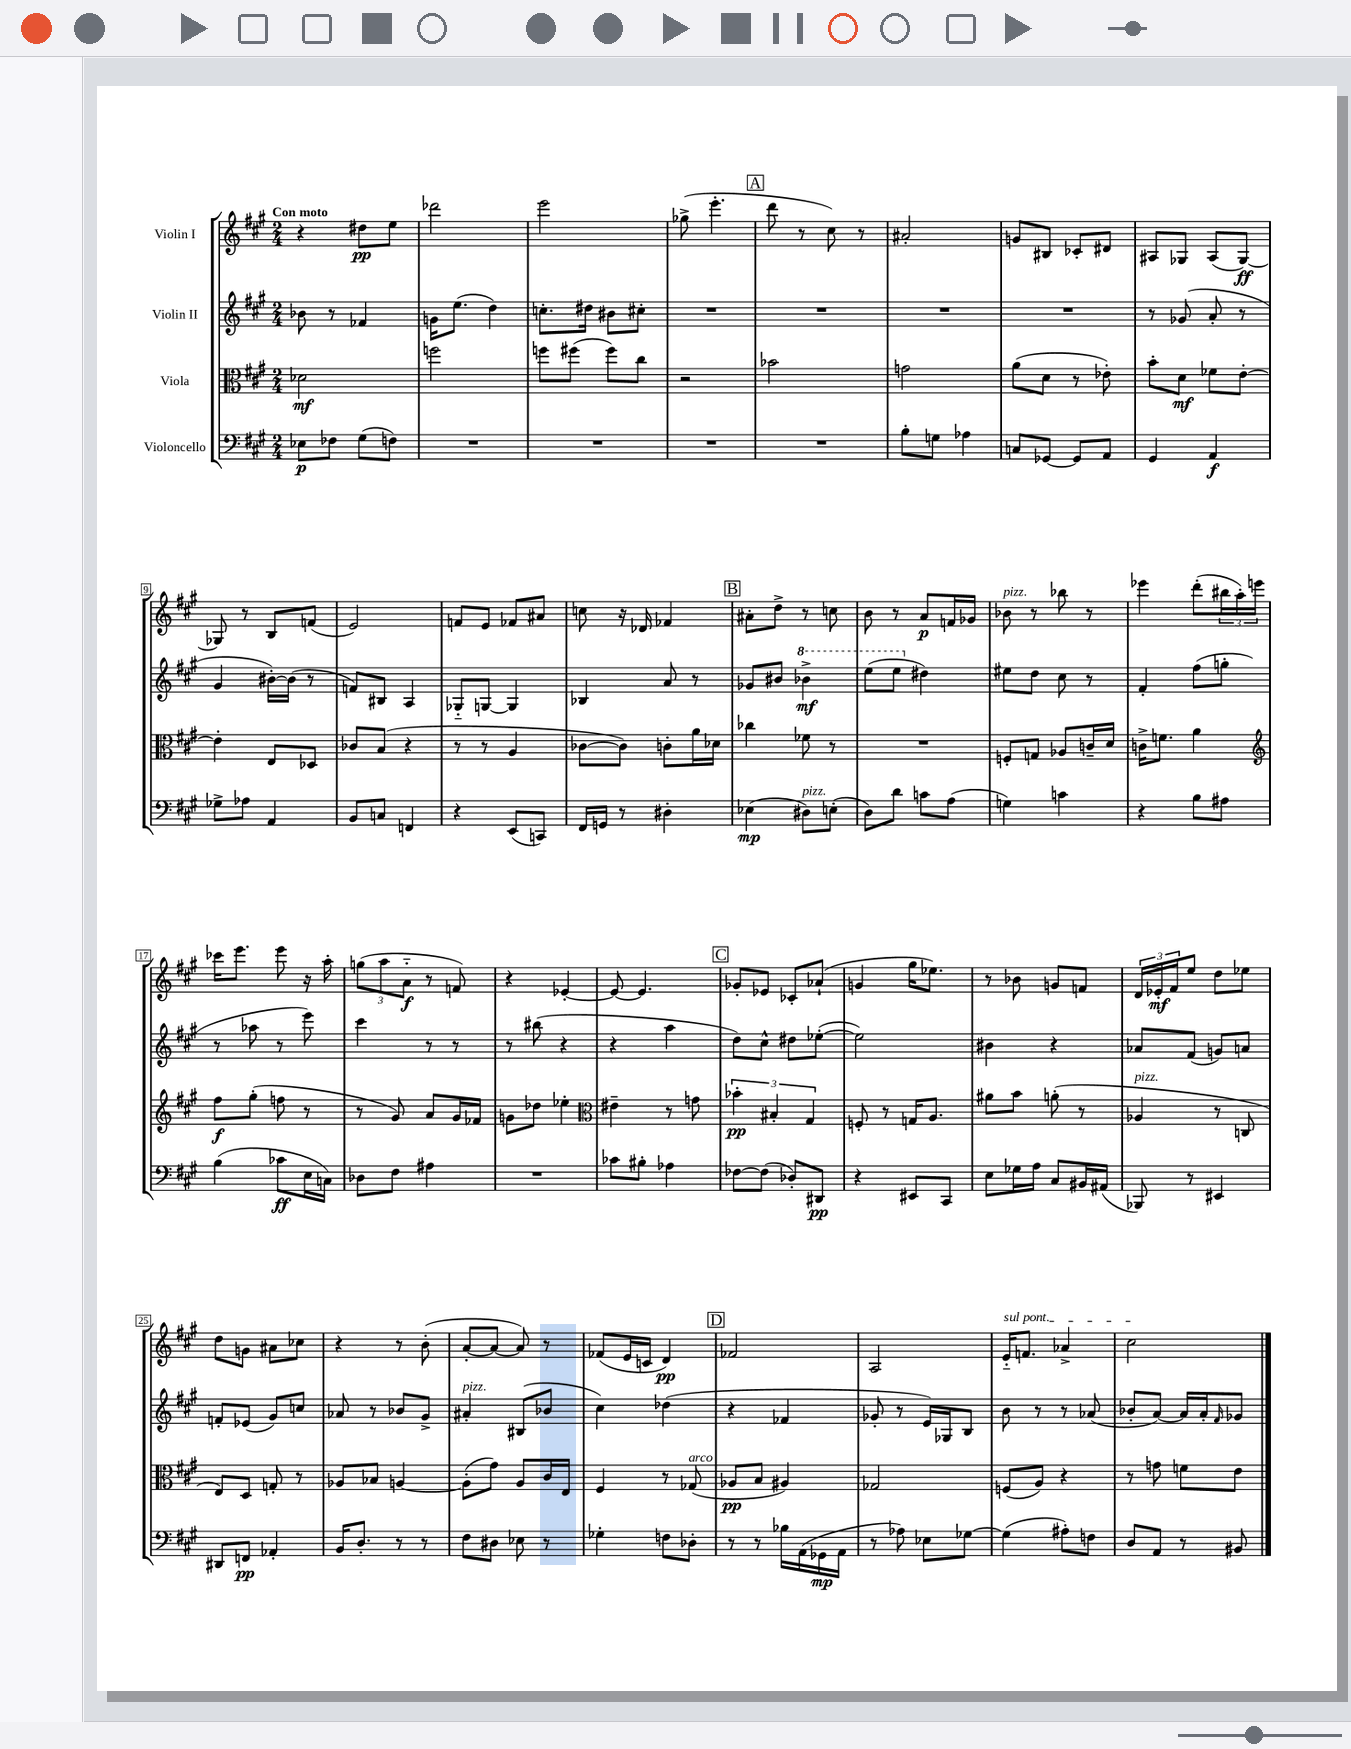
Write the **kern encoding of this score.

**kern	**kern	**kern	**kern
*staff4	*staff3	*staff2	*staff1
*clefF4	*clefC3	*clefG2	*clefG2
*k[f#c#g#]	*k[f#c#g#]	*k[f#c#g#]	*k[f#c#g#]
*M2/4	*M2/4	*M2/4	*M2/4
8E-\L	2d-\	8b-\	4r
8F-\J	.	8r	.
(8G#\L	.	4f-/	8dd#\L
8F\J)	.	.	8ee\J
=	=	=	=
2r	2ff\	16g\LK	2ddd-\
.	.	(8.ee\J	.
.	.	4dd\)	.
=	=	=	=
2r	8ff\L	8.cc'\L	2eee\
.	(8ff#\J	.	.
.	.	16dd#\Jk	.
.	8ff#\L)	8b#\L	.
.	8cc#\J	8cc#'\J	.
=	=	=	=
2r	2r	2r	(8gg-^\
.	.	.	4.eee'\
=	=	=	=
2r	2b-\	2r	8ddd\
.	.	.	8r
.	.	.	8cc#\)
.	.	.	8r
=	=	=	=
8B'\L	2g\	2r	2a#'/
8G\J	.	.	.
4A-\	.	.	.
=	=	=	=
8C/L	(8a\L	2r	8g/L
[8GG-/J	8d\J	.	8B#/J
8GG-/]L	8r	.	8c-'/L
8AA/J	8e-'\)	.	8d#/J
=	=	=	=
4GG#/	8b'\L	8r	8A#/L
.	8d\J	(8g-/	8G-/J
4AA/	8f-\L	8a'/	(8A#/L
.	[8e'\J	8r	[8G-/J)
=	=	=	=
8G-^\L	4e'\]	4g#/	8G-/]
8A-\J	.	.	8r
4AA/	8E/L	[16b#'\LL)	8B/L
.	.	(16b#\]JJ	.
.	8D-/J	8r	(8f/J
=	=	=	=
8BB/L	8c-/L	8f/L)	2e/)
8C/J	(8B/J	8B#/J	.
4FF/	4r	4A/	.
=	=	=	=
4r	8r	8G-'~/L	8f/L
.	8r	[8G/J	8e/J
(8EE/L	4A/	4G/]	8f-/L
8CC/J)	.	.	8a#/J
=	=	=	=
16FF#/LL	[8c-\L	4B-/	8cc\
16GG/JJ	.	.	.
8r	8c-\]J)	.	16r
.	.	.	16d-/
4D#'\	8c'\L	8a/	4f-/
.	16a\L	8r	.
.	16d-\JJ	.	.
=	=	=	=
(4E-\	4cc-\	8g-/L	8a#'\L
.	.	8b#/J	8dd^\J
8D#\L)	8f-\	4bb-^\	8r
(8E'\J	8r	.	8cc\
=	=	=	=
8D\L)	2r	(8eee\L	8b\
8d\J	.	8eee\J	8r
8c\L	.	4dd#\)	8a/L
(8A\J	.	.	16f/L
.	.	.	16g-/JJ
=	=	=	=
4G\)	8F'/L	8ee#\L	8b-\
.	8G/J	8dd\J	8r
4c\	8A-/L	8cc#\	8bb-\
.	16c~/L	8r	8r
.	16d/JJ	.	.
=	=	=	=
4r	16c^\LK	4f#'/	4eee-\
.	8.f\J	.	.
8B\L	4a\	(8ff#\L	(8ddd'\L
8A#\J	.	8gg'\J	24bb#\L
.	.	.	24aa'\)
.	.	.	24eee\JJ
=	=	=	=
*	*clefG2	*	*
(4B\	8ff#\L	8r	16ccc-\LK
.	.	.	8.eee\J
.	(8gg#'\J	8aa-\	.
8c-\L	8ff\	8r	8eee\
16E\L	8r	8eee\)	16r
16C\JJ)	.	.	16aa'\
=	=	=	=
8D-\L	8r	4ccc#\	(12gg\L
.	.	.	12aa\
8F#\J	8g#/)	.	.
.	.	.	12a'~\J
4A#\	8a/L	8r	8r
.	16g#/L	8r	8f/)
.	16f-/JJ	.	.
=	=	=	=
2r	8g\L	8r	4r
.	8dd-\J	(8bb#\	.
.	4ee-'\	4r	[4e-'/
=	=	=	=
*	*clefC3	*	*
8c-\L	4e#~\	4r	8e-/_
8B#'\J	.	.	4.e-/]
4A-\	8r	4aa\	.
.	8g\	.	.
=	=	=	=
[8F-\L	6b-'\	8dd\L)	8g-'/L
(8F-\]J	.	8cc#^^\J	8e-/J
.	6B#'/	.	.
8D-'/L)	.	8dd#\L	8c-'/L
.	6G#/	.	.
8DD#/J	.	([8ee-'\J	(8a-`/J
=	=	=	=
4r	8F'/	2ee-\])	4g/
.	8r	.	.
8EE#/L	16G/LK	.	16gg#\LK
.	8.A/J	.	8.ee-\J)
8CC#/J	.	.	.
=	=	=	=
8E\L	8a#\L	4b#\	8r
16G-\L	8b\J	.	8b-\
16A\JJ	.	.	.
8C#/L	(8a'\	4r	8g/L
16BB#/L	8r	.	8f/J
(16AA#/JJ	.	.	.
=	=	=	=
8BBB-/)	4A-/	8a-/L	24d/LL
.	.	.	24e-'/
.	.	.	24f#/J
8r	.	(8f#/J	8ee/J
4EE#/	8r	8g/L)	8dd\L
.	8C/	8a/J	8ee-\J
=	=	=	=
8DD#/L	8E/L)	8f'/L	8dd\L
8FF/J	8D/J	(8e-/J	8g\J
4AA-'/	8G'/	8g#/L)	8a#\L
.	8r	8cc/J	8cc-\J
=	=	=	=
16BB/LK	8A-/L	8a-/	4r
8.D'/J	.	.	.
.	8B-/J	8r	.
8r	[4A/	8b-/L	8r
8r	.	8g#^/J	(8b'\
=	=	=	=
8F#\L	(8A'\]L	4a#'/	[8a'/L
8D#\J	8g#\J)	.	8a/_J
8E-\	8A/L	(8B#/L	8a/])
8r	16c#/L	8b-/J	8r
.	16E/JJ	.	.
=	=	=	=
4G-'\	4F#/	4cc#\)	(8f-/L
.	.	.	16e/L
.	.	.	16c/JJ
8F\L	8r	(4dd-\	4d/)
8D-'\J	(8G-/	.	.
=	=	=	=
8r	8A-/L	4r	2f-/
8r	8B/J	.	.
16B-\LL	4A#/)	4f-/	.
(16AA\	.	.	.
16GG-\	.	.	.
16AA\JJ	.	.	.
=	=	=	=
8r	2G-/	8g-'/	2A/
8A-\)	.	8r	.
8E-\L	.	16e/LL)	.
.	.	16G-/J	.
[8G-\J	.	8B/J	.
=	=	=	=
(4G-\]	(8F/L	8b\	16e'~/LK
.	.	.	8.f/J
.	8A/J)	8r	.
8A#'\L)	4r	8r	4a-^/
8F\J	.	(8a-/	.
=	=	=	=
8D/L	8r	8b-'/L	2cc#\
8AA/J	8g\	[8a/J)	.
8r	8f\L	16a/]LL	.
.	.	16a'/J	.
.	.	16qqf#/	.
8BB#/	8e\J	8g-/J	.
==	==	==	==
*-	*-	*-	*-
